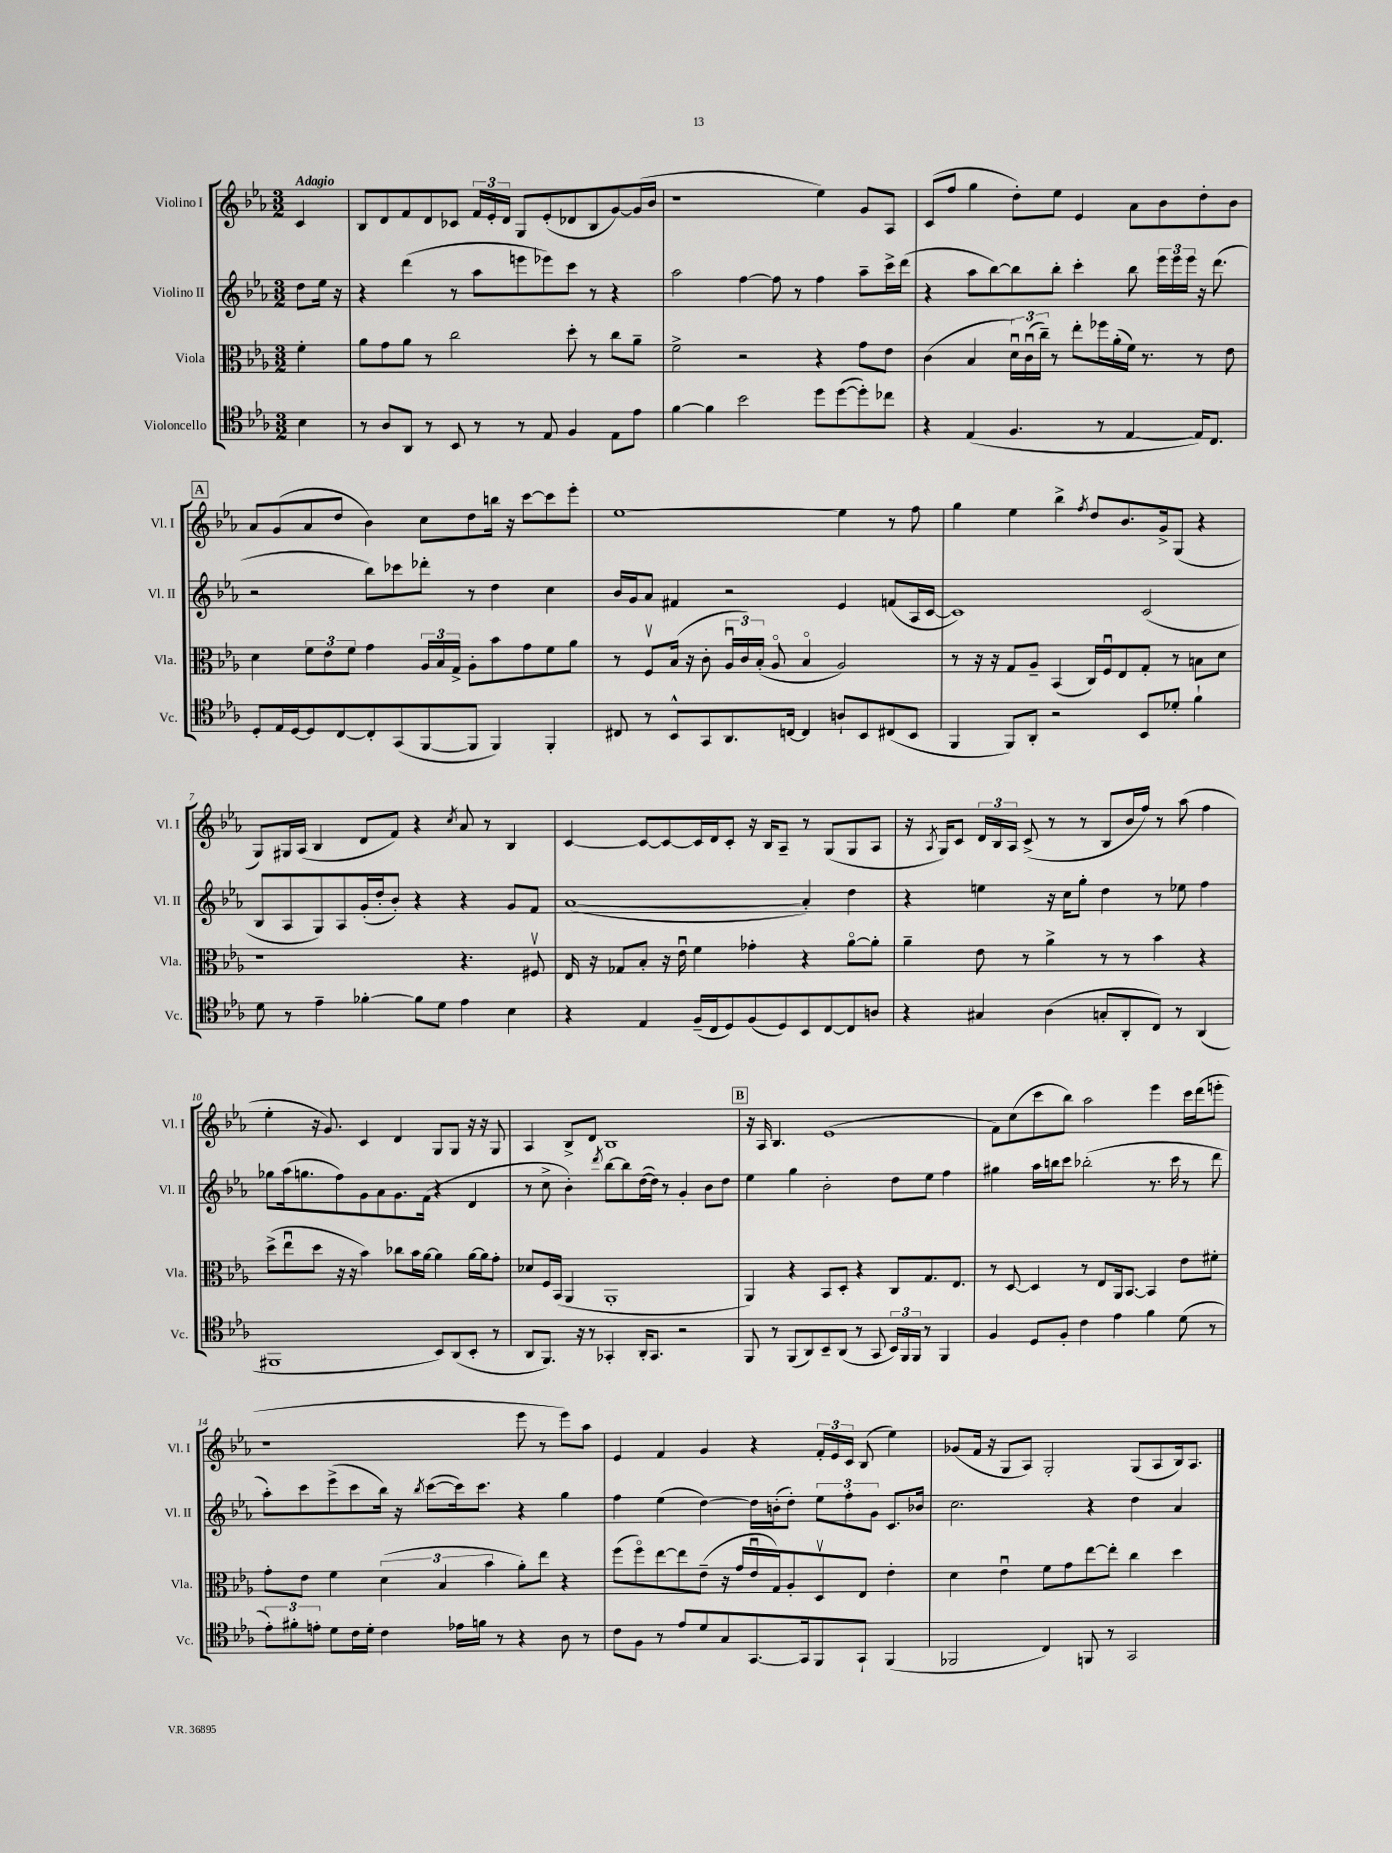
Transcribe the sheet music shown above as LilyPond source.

<<
\new StaffGroup <<
\new Staff = "s0" \with { instrumentName = "Violino I" shortInstrumentName = "Vl. I" } {
    \clef treble \key ees \major \numericTimeSignature \time 3/2 \partial 4 \tempo "Adagio"
    \autoBeamOff c'4 |
    bes8[ d'8 f'8 d'8 ces'8] \tuplet 3/2 { f'16[ ees'16-. d'16] } g8[ ees'8-.( des'8 bes8 g'8~) g'16( bes'16] |
    r1 ees''4) g'8[ aes8] |
    c'8[( f''8] g''4 d''8[-.) ees''8] ees'4 aes'8[ bes'8 d''8-. bes'8] |
    \mark \markup { \box "A" } aes'8[ g'8( aes'8 d''8] bes'4) c''8[ d''8 b''16] r16 c'''8[~ c'''8 ees'''8]-. |
    ees''1~ ees''4 r8 f''8 |
    g''4 ees''4 bes''4-> \acciaccatura { f''8 } d''8[ bes'8. g'16-> g8]( r4 |
    g8[) gis16 aes16]( bes4 d'8[ f'8]) r4 \acciaccatura { c''8 } aes'8 r8 bes4 |
    c'4~ c'8[~ c'8~ c'16 d'16 c'8]-. r16 bes16[ aes8]-- r8 g8[( g8 aes8] |
    r16 \acciaccatura { aes8 } g16[) c'8] \tuplet 3/2 { d'16[ bes16 aes16] } c'8->( r8 r8 bes8[ bes'16 f''16]) r8 aes''8( f''4 |
    ees''4-. r16 g'8.) c'4 d'4 g8[ g8] r16 r16 g8 |
    aes4 bes8[-> d'8] bes1 |
    \mark \markup { \box "B" } r16 aes16 bes4. ees'1( |
    f'8[) c''8( c'''8 bes''8]) aes''2 ees'''4 c'''16[ d'''16( e'''8]-. |
    r1 ees'''8 r8 ees'''8[) aes''8] |
    ees'4 f'4 g'4 r4 \tuplet 3/2 { f'16[-. ees'16 c'16] } bes8( ees''4) |
    ges'8[( f'16] r16 g8[ aes8]) g2-. g8[( aes8 bes16) aes8.] \bar "|." |
}
\new Staff = "s1" \with { instrumentName = "Violino II" shortInstrumentName = "Vl. II" } {
    \clef treble \key ees \major \numericTimeSignature \time 3/2 \partial 4
    \autoBeamOff d''8[ ees''16] r16 |
    r4 d'''4( r8 aes''8[ e'''8 ees'''8) c'''8] r8 r4 |
    aes''2 f''4~ f''8 r8 f''4 aes''8[-- c'''16-> d'''16]( |
    r4 aes''8[ bes''8~) bes''8 bes''8]-. c'''4-. bes''8 \tuplet 3/2 { ees'''16[ ees'''16 ees'''16] } r16 d'''8.( |
    \mark \markup { \box "A" } r2 bes''8[) ces'''8 des'''8]-. r8 d''4 c''4 |
    bes'16[ g'16 aes'8] fis'4 r2 ees'4 f'8[( aes16 c'16]~ |
    c'1) c'2( |
    bes8[ aes8 g8) aes8 g'16-.( d''16-. bes'8]-.) r4 r4 g'8[ f'8] |
    aes'1~( aes'4-.) d''4 |
    r4 e''4 r16 c''16[ g''8]-. d''4 r8 ees''8 f''4 |
    ges''8[ aes''16( g''8. f''8) g'8 aes'8 g'8. f'16]( r4 d'4 |
    r8 c''8-> bes'4-.) \acciaccatura { d'''8 } bes''8[~ bes''8 d''16~( d''16]) r8 g'4-. bes'8[ d''8] |
    \mark \markup { \box "B" } ees''4 g''4 bes'2-. d''8[ ees''8] f''4 |
    gis''4 aes''16[ b''16 c'''8] bes''2-.( r8. c'''16 r8 d'''8 |
    aes''8[-.) c'''8 ees'''8->( c'''8 bes''16]) r16 \acciaccatura { bes''8 } c'''8[~( c'''16) c'''8.] r4 g''4 |
    f''4 ees''4( d''4~) d''16[ b'16-.( d''8]-.) \tuplet 3/2 { ees''8[ f''8-. g'8] } c'8.[ bes'16] |
    c''2. r4 d''4 aes'4 \bar "|." |
}
\new Staff = "s2" \with { instrumentName = "Viola" shortInstrumentName = "Vla." } {
    \clef alto \key ees \major \numericTimeSignature \time 3/2 \partial 4
    \autoBeamOff f'4-. |
    aes'8[ g'8 aes'8] r8 c''2 d''8-. r8 c''8[ aes'8]-- |
    f'2-> r2 r4 g'8[ ees'8] |
    c'4( bes4 \tuplet 3/2 { d'16[\downbow) c'16\downbow( c''16]--) } r8 ees''8[-. fes''16 aes'16-.( f'16]) r8. r8 ees'8 |
    \mark \markup { \box "A" } d'4 \tuplet 3/2 { f'8[ ees'8 f'8] } g'4 \tuplet 3/2 { aes16[ bes16 g16]-> } aes8[-. bes'8 g'8 f'8 aes'8] |
    r8 f8[\upbow bes16]( r16 c'8-. \tuplet 3/2 { aes16[\downbow c'16) bes16]-.( } aes8\flageolet bes4\flageolet aes2) |
    r8 r16 r16 g8[ aes8]-- bes,4( c16[) f16\downbow ees8 g8]-. r8 b8[ d'8] |
    r1 r4. fis8\upbow |
    ees16 r16 ges8[ bes8]-. r16 ees'16\downbow f'4 ges'4-. r4 aes'8[~\flageolet aes'8]-. |
    aes'4-- ees'8 r8 aes'4-> r8 r8 bes'4 r4 |
    d''8[->( ees''8\downbow d''8] r16 r16 bes'4) ces''8[ bes'16 aes'16]~ aes'4 aes'16[~ aes'16 g'8]-. |
    des'8[ f16 bes,16]( aes,4 aes,1-. |
    \mark \markup { \box "B" } aes,4) r4 bes,8[ d8]-. r4 c8[ g8. ees8.] |
    r8 d8~ d4 r8 ees8[ aes,16 bes,8.]~ bes,4 ees'8[ fis'8]-. |
    g'8[-. ees'8] f'4 \tuplet 3/2 { d'4( bes4 bes'4 } aes'8[-.) ees''8] r4 |
    f''8[( f''8\flageolet) ees''8~ ees''8 ees'8]--( r16 g'16[ ees'16\downbow g16) aes8-. d8\upbow ees8] ees'4-. |
    d'4 ees'4\downbow f'8[ g'8 ees''8~ ees''8]-. c''4 d''4 \bar "|." |
}
\new Staff = "s3" \with { instrumentName = "Violoncello" shortInstrumentName = "Vc." } {
    \clef tenor \key ees \major \numericTimeSignature \time 3/2 \partial 4
    \autoBeamOff bes4 |
    r8 aes8[ aes,8] r8 bes,8 r8 r8 ees8 f4 ees8[ ees'8] |
    f'4~ f'4 bes'2 d''8[ d''8~( d''8-.) ces''8] |
    r4 ees4( f4. r8 ees4~ ees16[) c8.] |
    \mark \markup { \box "A" } d8[-. ees16 d16~ d8 c8~ c8-. g,8( f,8~ f,8] f,4) f,4-. |
    cis8 r8 bes,8[-^ g,8 aes,8. c16]~ c4 a8[-! bes,8 cis8( bes,8] |
    f,4 f,8[) aes,8]-. r2 bes,8[ des'8]-. f'4-! |
    d'8 r8 ees'4-- fes'4~-. fes'8[ d'8] ees'4 bes4 |
    r4 ees4 f16[--( c16 d8) f8( d8) bes,8 c8~ c8 a8] |
    r4 gis4 aes4( g8[-. aes,8-. c8]) r8 aes,4( |
    fis,1 bes,8[) aes,8( bes,8]-. r8 |
    aes,8[ f,8.]) r16 r8 ges,4-. aes,16[-. ges,8.] r2 |
    \mark \markup { \box "B" } f,8 r8 f,8[( aes,8) bes,8-- aes,8]( r8 g,8 \tuplet 3/2 { bes,16[) f,16 f,16] } r8 f,4 |
    f4 d8[ f8]-. c'4 ees'4 f'4 d'8( r8 |
    \tuplet 3/2 { ees'8[-.) fis'8-. e'8]-. } d'8[ c'16 d'16]-. c'4 ees'16[ f'16] r8 r4 aes8 r8 |
    c'8[ f8] r8 ees'8[ d'8 g8 g,8.~ g,16 f,8 g,8]-! f,4( |
    fes,2 c4) f,8 r8 g,2 \bar "|." |
}
>>
>>
